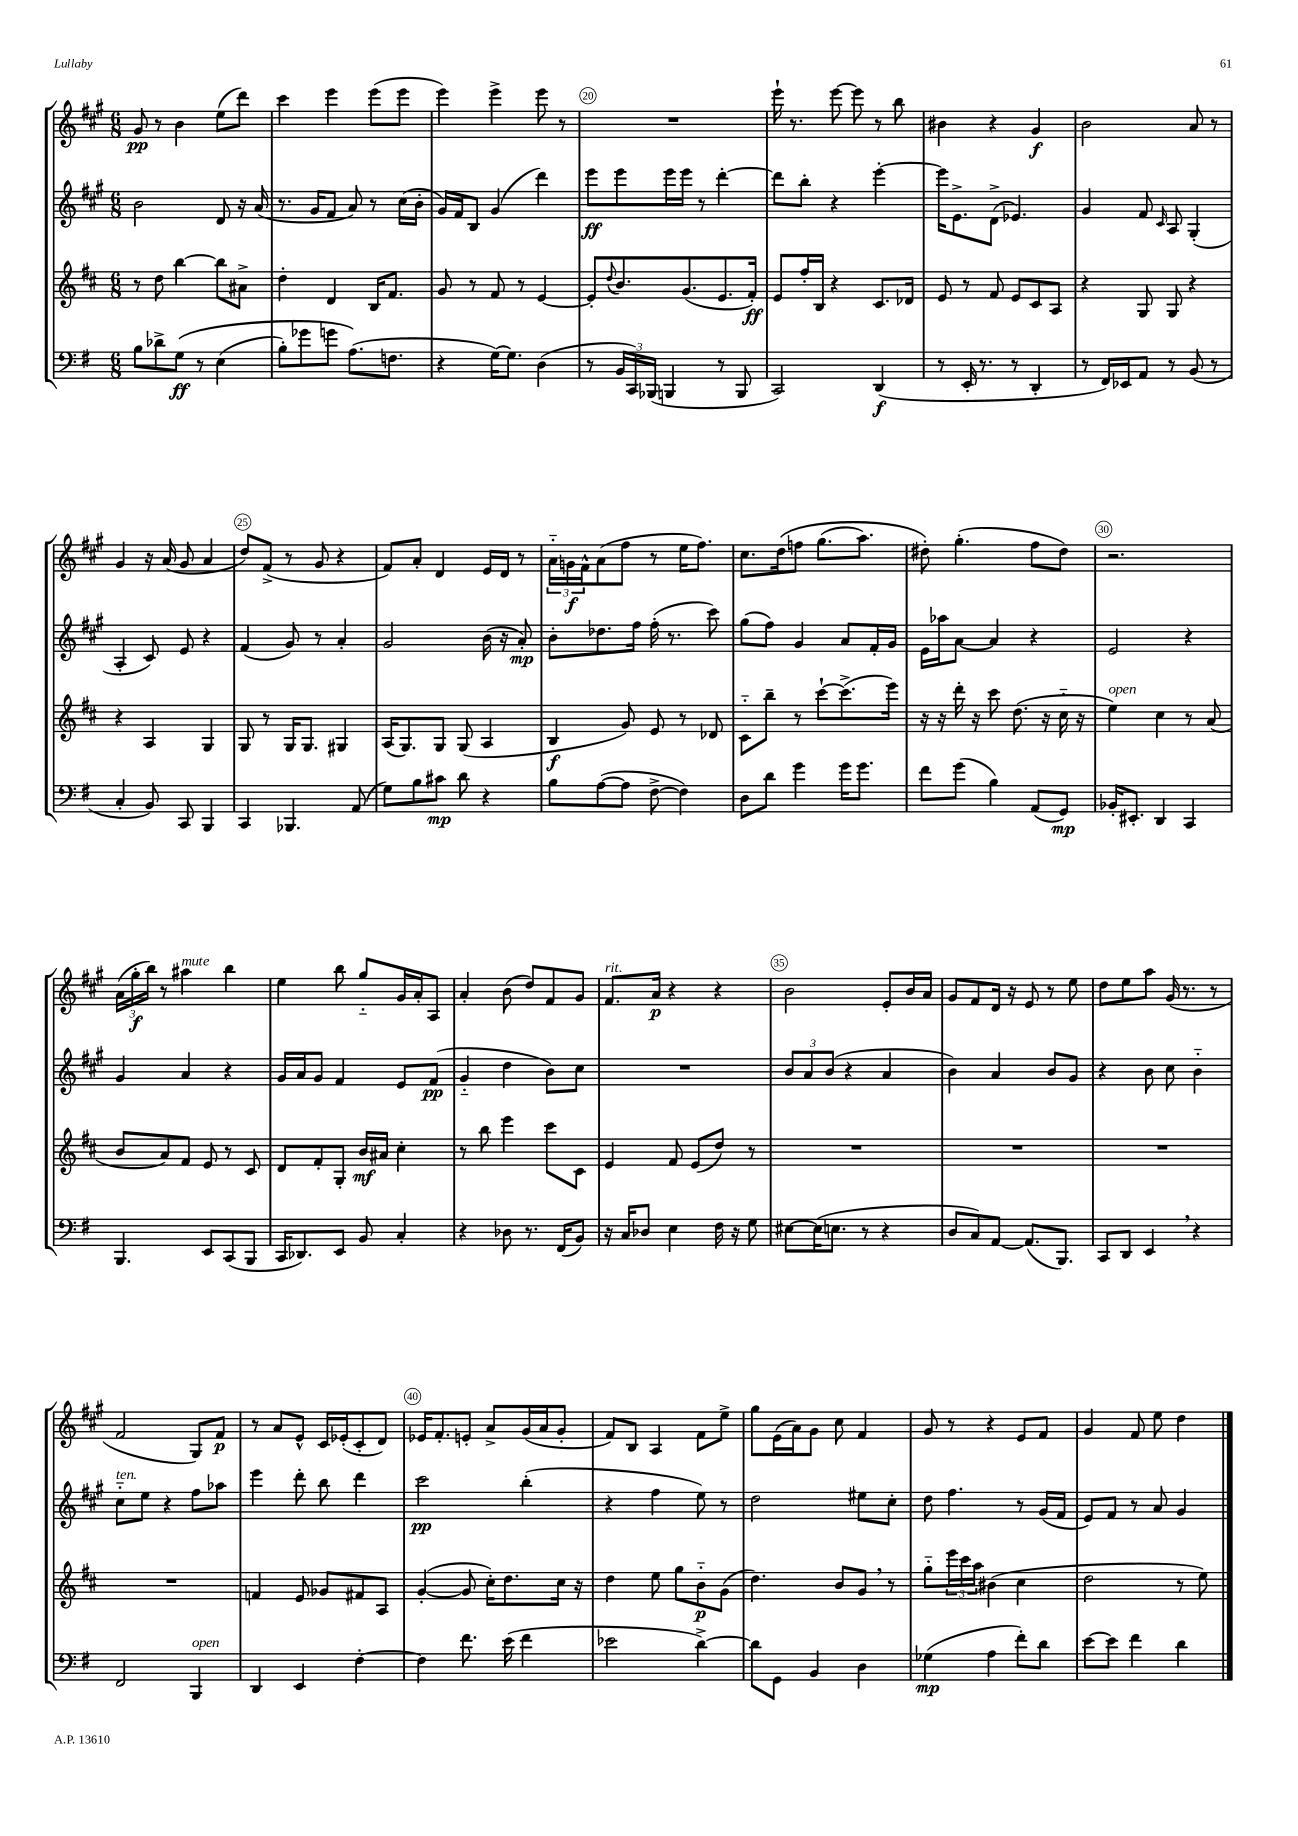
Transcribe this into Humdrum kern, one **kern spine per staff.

**kern	**kern	**kern	**kern
*staff4	*staff3	*staff2	*staff1
*clefF4	*clefG2	*clefG2	*clefG2
*k[f#]	*k[f#c#]	*k[f#c#g#]	*k[f#c#g#]
*M6/8	*M6/8	*M6/8	*M6/8
8B	8r	2b	8g#
8d-^	8dd	.	8r
&(8G	[4bb	.	4b
8r	.	.	.
(4E	8bb]	8d	(8ee
.	8a#^	16r	8ddd)
.	.	(16a	.
=	=	=	=
8B')	4dd'	8.r	4ccc#
8g-	.	.	.
.	.	16g#	.
8g	4d	8f#	4eee
(8.A&)	.	8a)	.
.	16B	8r	(8eee
8.F	8.f#	.	.
.	.	(16cc#	8eee
.	.	16b'	.
=	=	=	=
4r	8g	16g#)	4eee)
.	.	16f#	.
.	8r	8B	.
[16G)	8f#	(4g#	4eee^
8.G]	.	.	.
.	8r	.	.
(4D	[4e	4ddd)	8eee
.	.	.	8r
=	=	=	=
8r	8e']	8eee	2.r
.	8qqdd	.	.
24BB	8.b	8eee	.
24CC)	.	.	.
(24BBB-	.	.	.
4BBB	.	16eee	.
.	(8.g	16eee	.
.	.	8r	.
8r	8.e	[4ddd'	.
8BBB	.	.	.
.	16f#')	.	.
=	=	=	=
2CC)	8e	8ddd]	16eee`
.	.	.	8.r
.	16ff#'	8bb'	.
.	16B	.	.
.	4r	4r	[8eee
.	.	.	8eee]
(4DD	8.c#	[4eee'	8r
.	.	.	8bb
.	16d-	.	.
=	=	=	=
8r	8e	16eee]	4b#
.	.	8.e^	.
16EE'	8r	.	.
8.r	.	.	.
.	8f#	(8d^	4r
8r	8e	4.e-)	.
4DD'	8c#	.	4g#
.	8A	.	.
=	=	=	=
8r	4r	4g#	2b
16FF#)	.	.	.
16EE-	.	.	.
8AA	8G	8f#	.
.	.	16qqc#	.
8r	8G	8A	.
(8BB	4r	(4G#'	8a
8r	.	.	8r
=	=	=	=
4C'	4r	4A'	4g#
8BB)	4A	8c#)	16r
.	.	.	(16a
8CC	.	8e	8g#
4BBB	4G	4r	4a
=	=	=	=
4CC	8G	(4f#	8dd)
.	8r	.	(8f#^
4.BBB-	16G	8g#)	8r
.	8.G	.	.
.	.	8r	8g#
.	4G#	4a'	4r
(8AA	.	.	.
=	=	=	=
8G)	(16A	2g#	8f#)
.	8.G)	.	.
8B	.	.	8a'
8c#	8G	.	4d
8d	(8G	.	.
4r	4A	(16b	16e
.	.	16r	16d
.	.	8a')	8r
=	=	=	=
8B	4B	8b'	24a'~
.	.	.	24g
.	.	.	24f#^^
([8A	.	8.dd-	(8a
8A]	8g)	.	8ff#
.	.	16ff#	.
[8F#^	8e	(16ff#'	8r
.	.	8.r	.
4F#])	8r	.	16ee
.	.	.	8.ff#)
.	8d-	8ccc#)	.
=	=	=	=
8D	8c#'~	(8gg#	8.cc#
8d	8bb~	8ff#)	.
.	.	.	&(16dd
4g	8r	4g#	8ff
.	[8ccc#`	.	(8.gg#
16g	(8.ccc#^]	8a	.
8.g	.	.	8.aa)
.	.	16f#'	.
.	16eee)	16g#	.
=	=	=	=
8f#	16r	16e	8dd#'&)
.	16r	16aa-	.
(8g	16ddd'	[8a	(4.gg#'
.	16r	.	.
4B)	8ccc#	4a]	.
.	(8.dd	.	.
(8AA	.	4r	8ff#
.	16r	.	.
8GG)	16cc#'~	.	8dd#)
.	16r	.	.
=	=	=	=
16BB-'	4ee)	2e	2.r
8.EE#'	.	.	.
4DD	4cc#	.	.
4CC	8r	4r	.
.	(8a	.	.
=	=	=	=
4.BBB	8b	4g#	(24a
.	.	.	24gg#'
.	.	.	24bb)
.	8a)	.	8r
.	8f#	4a	4aa#
8EE	8e	.	.
(8CC	8r	4r	4bb
8BBB	8c#	.	.
=	=	=	=
16CC	8d	16g#	4ee
8.DD-)	.	16a	.
.	8f#'	8g#	.
8EE	8G'	4f#	8bb
8BB	16b	.	8gg#'~
.	16a#	.	.
4C'	4cc#'	8e	16g#
.	.	.	16a'
.	.	(8f#	8A
=	=	=	=
4r	8r	4g#'~	4a'
.	8bb	.	.
8D-	4eee	4dd	(8b
8.r	.	.	8dd)
.	8ccc#	8b)	8f#
(16FF#	.	.	.
8BB)	8c#	8cc#	8g#
=	=	=	=
16r	4e	2.r	8.f#
16C	.	.	.
8D-	.	.	.
.	.	.	16a
4E	8f#	.	4r
.	(8e	.	.
16F#	8dd)	.	4r
16r	.	.	.
8G	8r	.	.
=	=	=	=
[8E#	2.r	12b	2b
.	.	12a	.
(16E#]	.	.	.
.	.	(12b	.
8.E	.	.	.
.	.	4r	.
8r	.	.	.
4r	.	4a	8e'
.	.	.	16b
.	.	.	16a
=	=	=	=
8D	2.r	4b)	8g#
8C)	.	.	8f#
[8AA	.	4a	16d
.	.	.	16r
(8.AA]	.	.	8e
.	.	8b	8r
8.BBB)	.	.	.
.	.	8g#	8ee
=	=	=	=
8CC	2.r	4r	8dd
8DD	.	.	8ee
4EE	.	8b	8aa
.	.	8cc#	(16g#
.	.	.	8.r
4r	.	4b'~	.
.	.	.	8r
=	=	=	=
2FF#	2.r	8cc#'~	2f#
.	.	8ee	.
.	.	4r	.
4BBB	.	8ff#	8G#)
.	.	8aa-	8f#
=	=	=	=
4DD	4f	4eee	8r
.	.	.	8a
4EE	8e	8ddd'	8e^^
.	8g-	8bb	16c#
.	.	.	(16e-'
[4F#'	8f#	4ddd	8c#'
.	8A	.	8d)
=	=	=	=
4F#]	([4g'	2ccc#	16e-
.	.	.	8.f#'
8.f#	8g]	.	8e'
.	16cc#')	.	8a^
(16e	8.dd	.	.
4f#	.	(4bb'	(16g#
.	.	.	16a
.	16cc#	.	8g#'
.	16r	.	.
=	=	=	=
2e-	4dd	4r	8f#)
.	.	.	8B
.	8ee	4ff#	4A
.	8gg	.	.
[4d^)	8b'~	8ee)	8f#
.	(8g	8r	8ee^
=	=	=	=
8d]	4.dd)	2dd	8gg#
8GG	.	.	(16e
.	.	.	16a)
4BB	.	.	8g#
.	8b	.	8cc#
4D	8g	8ee#	4f#
.	8r	8cc#'	.
=	=	=	=
(4G-	8gg'~	8dd	8g#
.	24eee	4.ff#	8r
.	24ccc#	.	.
.	24aa	.	.
4A	(4b#	.	4r
8f#')	4cc#	8r	8e
8d	.	(16g#	8f#
.	.	16f#	.
=	=	=	=
[8e	2dd	8e)	4g#
8e]	.	8f#	.
4f#	.	8r	8f#
.	.	8a	8ee
4d	8r	4g#	4dd
.	8ee)	.	.
==	==	==	==
*-	*-	*-	*-
